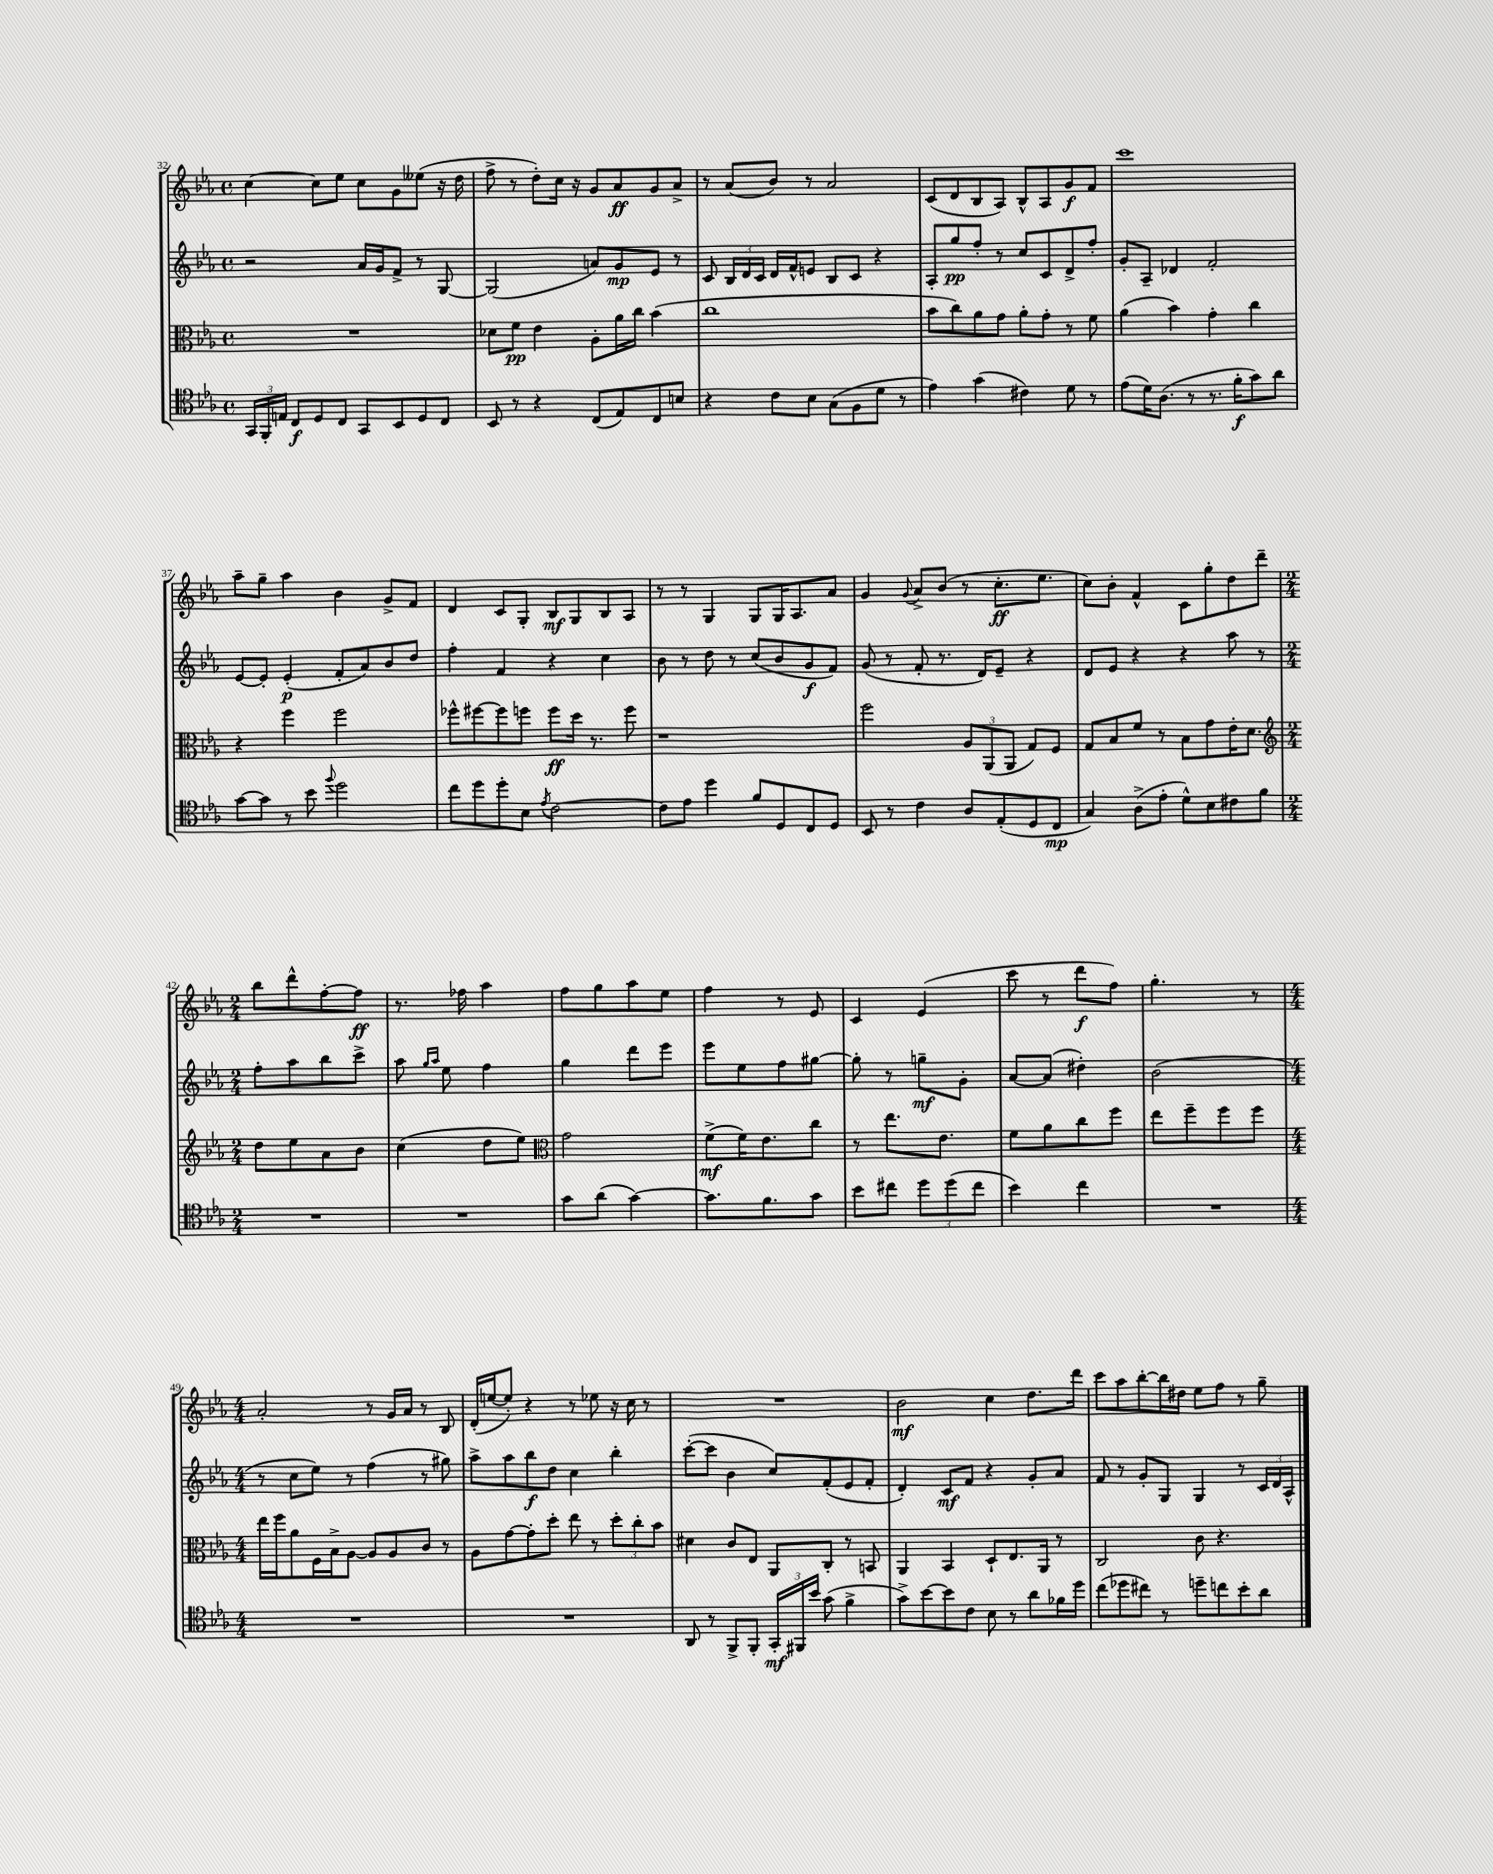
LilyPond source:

<<
\new StaffGroup <<
\new Staff = "s0" {
    \clef treble \key ees \major \defaultTimeSignature \time 4/4
    \autoBeamOff c''4~ c''8[ ees''8] c''8[ g'8 eeses''8]( r16 d''16 |
    f''8-> r8 d''8[-.) c''16] r16 g'8[ aes'8\ff g'8 aes'8]-> |
    r8 aes'8[( bes'8]) r8 aes'2 |
    c'8[( d'8 bes8 aes8]) bes8[-^ aes8 g'8\f f'8] |
    c'''1 |
    aes''8[-- g''8]-- aes''4 bes'4 g'8[-> f'8] |
    d'4 c'8[ g8]-. bes8[\mf g8 bes8 aes8] |
    r8 r8 g4 g8[ g16 aes8. aes'8] |
    g'4 \appoggiatura { g'8 } aes'8[-> bes'8]( r8 c''8.[-.\ff ees''8.] |
    c''8[) bes'8]-. f'4-^ c'8[ g''8-. d''8 d'''8]-- |
    \numericTimeSignature \time 2/4 bes''8[ d'''8-^ f''8~-. f''8]\ff |
    r8. fes''16 aes''4 |
    f''8[ g''8 aes''8 ees''8] |
    f''4 r8 ees'8 |
    c'4 ees'4( |
    c'''8 r8 d'''8[\f f''8]) |
    g''4.-. r8 |
    \numericTimeSignature \time 4/4 aes'2-. r8 g'16[ aes'16] r8 bes8 |
    d'16[-.( e''16~ e''8]-.) r4 r8 ees''8 r16 c''16 r8 |
    R1 |
    bes'2\mf c''4 d''8.[ d'''16] |
    c'''8[ aes''8 bes''8~-. bes''16 dis''16] ees''8[ f''8] r8 g''8-- \bar "|." |
}
\new Staff = "s1" {
    \clef treble \key ees \major \defaultTimeSignature \time 4/4
    \autoBeamOff r2 aes'16[ g'16 f'8]-> r8 g8~ |
    g2( a'8[) g'8\mp ees'8] r8 |
    c'8 \tuplet 3/2 { bes16[ d'16 c'16] } d'16[ f'16-^ e'8] bes8[ c'8] r4 |
    aes8[-. g''8\pp f''8]-. r8 c''8[ c'8 d'8-> f''8]-. |
    g'8[-. aes8]-- des'4 f'2-. |
    ees'8[~ ees'8]-. ees'4-.\p( f'8[-. aes'8) bes'8 d''8] |
    f''4-. f'4 r4 c''4 |
    bes'8 r8 d''8 r8 c''8[( bes'8 g'8\f f'8]) |
    g'8( r8 f'8-. r8. d'16[) ees'8]-- r4 |
    d'8[ ees'8] r4 r4 aes''8 r8 |
    \numericTimeSignature \time 2/4 f''8[-. aes''8 bes''8 c'''8]-> |
    aes''8 \grace { g''16[ aes''16] } ees''8 f''4 |
    g''4 d'''8[ ees'''8] |
    ees'''8[ ees''8 f''8 gis''8]~ |
    gis''8-. r8 g''8[--\mf g'8]-. |
    aes'8[~ aes'8]( dis''4-.) |
    bes'2( |
    \numericTimeSignature \time 4/4 r8 c''8[ ees''8]) r8 f''4( r8 gis''8) |
    aes''8[-> aes''8 bes''8\f d''8] c''4 bes''4-. |
    c'''8[~-.( c'''8] bes'4 c''8[) f'8-.( ees'8 f'8]-. |
    d'4-.) c'8[\mf f'8] r4 g'8[-. aes'8] |
    f'8 r8 g'8[-. g8] g4 r8 \tuplet 3/2 { c'16[ d'16 aes16]-^ } \bar "|." |
}
\new Staff = "s2" {
    \clef alto \key ees \major \defaultTimeSignature \time 4/4
    \autoBeamOff R1 |
    des'8[ f'8]\pp ees'4 aes8[-. aes'16 c''16] bes'4( |
    c''1 |
    bes'8[ c''8) aes'8 g'8] aes'8[-. g'8]-. r8 f'8 |
    aes'4( bes'4) g'4-. c''4 |
    r4 f''4 f''2 |
    fes''8[-^ fis''8~ fis''8 f''8] f''8[\ff d''16] r8. f''8 |
    r1 |
    f''2 \tuplet 3/2 { aes8[ aes,8( aes,8] } g8[) f8] |
    g8[ bes8 f'8] r8 bes8[ g'8 ees'16-. d'8.] |
    \numericTimeSignature \time 2/4 \clef treble d''8[ ees''8 aes'8 bes'8] |
    c''4( d''8[ ees''8]) |
    \clef alto g'2 |
    f'8[->\mf( f'16) ees'8. c''8] |
    r8 ees''8.[ ees'8.] |
    f'8[ aes'8 c''8 f''8] |
    ees''8[ f''8-- f''8 f''8] |
    \numericTimeSignature \time 4/4 ees''16[ f''16 aes'8 f16 bes16-> aes8]~ aes8[ aes8 c'8] r8 |
    aes8[ g'8~ g'8-. d''8]-. ees''8 r8 \tuplet 3/2 { d''8[-. c''8-. bes'8] } |
    dis'4 c'8[ ees8] aes,8[ c8]-. r8 b,8 |
    aes,4 bes,4 d8[-! ees8. aes,16] r8 |
    c2 c'8 r4. \bar "|." |
}
\new Staff = "s3" {
    \clef tenor \key ees \major \defaultTimeSignature \time 4/4
    \autoBeamOff \tuplet 3/2 { g,16[ f,16-. e16] } c8[\f d8 c8] g,8[ bes,8 d8 c8] |
    bes,8 r8 r4 c8[( ees8) c8 b8] |
    r4 c'8[ bes8] g8[( f8 d'8] r8 |
    ees'4) g'4( cis'4) d'8 r8 |
    ees'8[( d'16) aes8.]( r8 r8. f'16[-.\f g'8) aes'8] |
    g'8[~ g'8] r8 bes'8 \appoggiatura { f''8 } d''2 |
    c''8[ d''8 d''8-. bes8] \acciaccatura { ees'8 } c'2~ |
    c'8[ ees'8] d''4 f'8[ d8 c8 d8] |
    bes,8 r8 c'4 aes8[ ees8-.( d8 c8]\mp |
    g4) aes8[->( ees'8]-. d'8[-^) bes8 cis'8 f'8] |
    \numericTimeSignature \time 2/4 R2 |
    R2 |
    g'8[ aes'8]( g'4~) |
    g'8.[ f'8. g'8] |
    bes'8[ cis''8] \tuplet 3/2 { d''8[ d''8( cis''8] } |
    bes'4) c''4 |
    R2 |
    \numericTimeSignature \time 4/4 R1 |
    R1 |
    aes,8 r8 f,8[-> f,8]-. \tuplet 3/2 { g,16[-.\mf fis,16 bes'16] } g'8( f'4-> |
    g'8[->) bes'8~ bes'8 c'8] bes8 r8 aes'8[ fes'16 d''16] |
    c''8[( des''8 cis''8]) r8 d''8[-- c''8 bes'8-. aes'8] \bar "|." |
}
>>
>>
\layout { \context { \Score currentBarNumber = #32 } }
